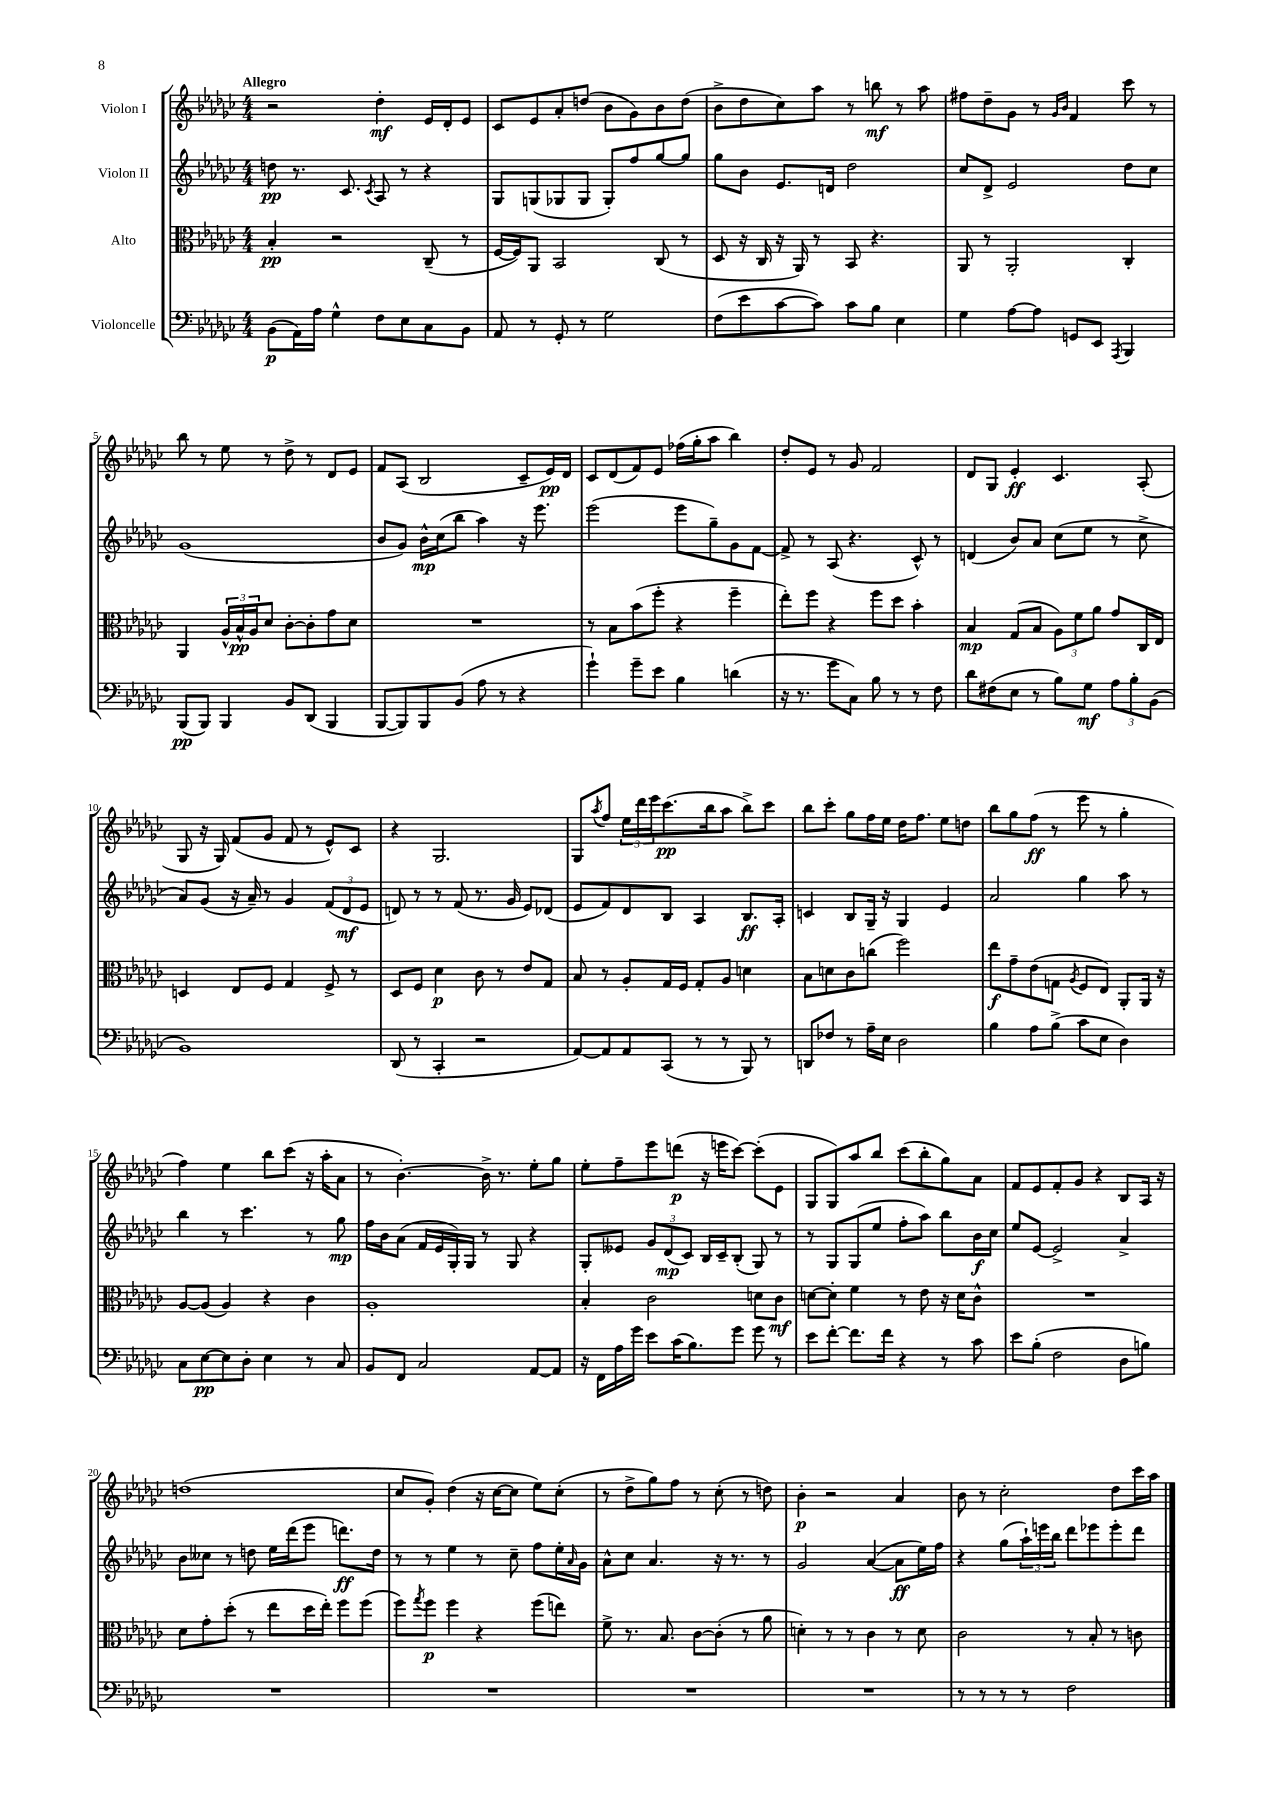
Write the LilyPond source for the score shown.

<<
\new StaffGroup <<
\new Staff = "s0" \with { instrumentName = "Violon I" } {
    \clef treble \key ges \major \numericTimeSignature \time 4/4 \tempo "Allegro"
    r2 des''4-.\mf ees'16 des'16-. ees'8 |
    ces'8 ees'8 aes'8-. d''8( bes'8 ges'8) bes'8 d''8( |
    bes'8-> des''8 ces''8) aes''8 r8 b''8\mf r8 aes''8 |
    fis''8 des''8-- ges'8 r8 \grace { ges'16 bes'16 } f'4 ces'''8 r8 |
    bes''8 r8 ees''8 r8 des''8-> r8 des'8 ees'8 |
    f'8 aes8( bes2 ces'8-- ees'16\pp) des'16 |
    ces'8 des'8( f'8) ees'8 fes''16( ges''16-. aes''8 bes''4) |
    des''8-. ees'8 r8 ges'8 f'2 |
    des'8 ges8 ees'4-.\ff ces'4. aes8-.( |
    ges8 r16 ges16) f'8( ges'8 f'8 r8 ees'8-^) ces'8 |
    r4 ges2. |
    ges8 \acciaccatura { aes''8 } f''8 \tuplet 3/2 { ees''16 des'''16 ees'''16 } ces'''8.\pp( bes''16 aes''8 bes''8->) ces'''8 |
    bes''8 ces'''8-. ges''8 f''16 ees''16 des''16 f''8. ees''8 d''8 |
    bes''8 ges''8 f''8\ff( r8 ees'''8 r8 ges''4-. |
    f''4) ees''4 bes''8 ces'''8( r16 aes''16-. aes'8 |
    r8 bes'4.~-.) bes'16-> r8. ees''8-. ges''8 |
    ees''8-. f''8-- ees'''8 d'''8\p( r16 e'''16 ces'''8~) ces'''8-.( ees'8 |
    ges8 ges8) aes''8 bes''8 ces'''8( bes''8-. ges''8) aes'8 |
    f'8 ees'8 f'8-. ges'8 r4 bes8 aes16 r16 |
    d''1( |
    ces''8 ges'8-.) des''4( r16 ces''16~ ces''8 ees''8) ces''8-.( |
    r8 des''8-> ges''8) f''8 r8 ces''8-.( r8 d''8) |
    bes'4-.\p r2 aes'4 |
    bes'8 r8 ces''2-. des''8 ces'''16 aes''16 \bar "|." |
}
\new Staff = "s1" \with { instrumentName = "Violon II" } {
    \clef treble \key ges \major \numericTimeSignature \time 4/4
    d''8\pp r8. ces'8. \acciaccatura { ces'8 } aes8 r8 r4 |
    ges8 g8( ges8 ges8 ges8-.) f''8 ges''8~ ges''8 |
    ges''8 bes'8 ees'8. d'16 des''2 |
    ces''8 des'8-> ees'2 des''8 ces''8 |
    ges'1( |
    bes'8 ges'8) bes'16-^\mp ces''16( bes''8 aes''4) r16 ees'''8. |
    ees'''2( ees'''8 ges''8--) ges'8 f'8~ |
    f'8-> r8 aes8( r4. ces'8-^) r8 |
    d'4( bes'8) aes'8 ces''8( ees''8 r8 ces''8-> |
    aes'8) ges'8( r16 aes'16--) r8 ges'4 \tuplet 3/2 { f'8( des'8\mf ees'8 } |
    d'8) r8 r8 f'8( r8. ges'16 ees'8) des'8( |
    ees'8 f'8) des'8 bes8 aes4 bes8.\ff aes16-. |
    c'4 bes8 ges16-- r16 ges4 ees'4 |
    aes'2 ges''4 aes''8 r8 |
    bes''4 r8 ces'''4. r8 ges''8\mp |
    f''16 bes'16 aes'8( f'16 ees'16 ges16-.) ges16 r8 ges8 r4 |
    ges8-. eeses'8 \tuplet 3/2 { ges'8 des'8\mp( ces'8) } bes16 ces'16-- bes8-.( ges8) r8 |
    r8 ges8 ges8( ees''8 f''8-. aes''8) bes''8 bes'16\f ces''16 |
    ees''8 ees'8~ ees'2-> aes'4-> |
    bes'8 ceses''8 r8 d''8 ees''16 des'''16( ees'''8 d'''8.\ff) d''16 |
    r8 r8 ees''4 r8 ces''8-- f''8 ees''16-. \grace { aes'16 } ges'16 |
    aes'8-^ ces''8 aes'4. r16 r8. r8 |
    ges'2 aes'4~( aes'8\ff ees''16) f''16 |
    r4 ges''8( \tuplet 3/2 { aes''16-!) e'''16 bes''16 } des'''8 ees'''8 ees'''8-. des'''8 \bar "|." |
}
\new Staff = "s2" \with { instrumentName = "Alto" } {
    \clef alto \key ges \major \numericTimeSignature \time 4/4
    bes4-.\pp r2 ces8--( r8 |
    f16~ f16) aes,8 bes,2 ces8( r8 |
    des8 r16 ces16 r16 aes,16) r8 bes,8 r4. |
    aes,8 r8 aes,2-. ces4-. |
    aes,4 \tuplet 3/2 { aes16-^ bes16-^\pp aes16 } des'8 ces'8~-. ces'8-. ges'8 des'8 |
    R1 |
    r8 bes8 bes'8( f''8-. r4 f''4-- |
    ees''8-.) f''8 r4 f''8 des''8 bes'4-. |
    bes4\mp ges8( bes8 \tuplet 3/2 { aes8) f'8 aes'8 } ges'8 ces16 ees16 |
    d4 ees8 f8 ges4 f8-> r8 |
    des8 f8 des'4\p ces'8 r8 ees'8 ges8 |
    bes8 r8 aes8-. ges16 f16 ges8-. aes8 d'4 |
    bes8 d'8 ces'8 c''8( f''2) |
    ees''8\f ges'8-- ees'8( g8 \acciaccatura { aes8 } f8 ees8) aes,8-. aes,16 r16 |
    aes8~ aes8( aes4) r4 ces'4 |
    aes1-. |
    bes4-. ces'2 d'8 ces'8\mf |
    d'8~ d'8-. f'4 r8 ees'8 r16 d'16 ces'8-^ |
    R1 |
    des'8 ges'8-. des''8-.( r8 ees''8 des''16 ees''16-.) f''8 f''8( |
    f''8) \acciaccatura { ges''8 } f''8\p f''4 r4 f''8( e''8) |
    f'8-> r8. bes8. ces'8~ ces'8-.( r8 aes'8 |
    d'4-.) r8 r8 ces'4 r8 d'8 |
    ces'2 r8 bes8-. r8 c'8 \bar "|." |
}
\new Staff = "s3" \with { instrumentName = "Violoncelle" } {
    \clef bass \key ges \major \numericTimeSignature \time 4/4
    bes,8\p( aes,16) aes16 ges4-^ f8 ees8 ces8 bes,8 |
    aes,8 r8 ges,8-. r8 ges2 |
    f8( ees'8 ces'8~ ces'8) ces'8 bes8 ees4 |
    ges4 aes8~ aes8 g,8 ees,8 \acciaccatura { aes,,8 } bes,,4 |
    bes,,8\pp( bes,,8) bes,,4 bes,8 des,8( bes,,4 |
    bes,,8~ bes,,8) bes,,8 bes,8( aes8 r8 r4 |
    ges'4-!) ges'8-- ees'8 bes4 d'4( |
    r16 r8. ges'8 ces8) bes8 r8 r8 f8 |
    des'8 fis8( ees8 r8 bes8) ges8\mf \tuplet 3/2 { aes8 bes8-. bes,8( } |
    bes,1) |
    des,8( r8 ces,4-. r2 |
    aes,8~) aes,8 aes,8 ces,8( r8 r8 bes,,8) r8 |
    d,8 fes8 r8 aes16-- ees16 des2 |
    bes4 aes8 bes8->( ces'8 ees8 des4) |
    ces8 ees8~\pp ees8 des8-. ees4 r8 ces8 |
    bes,8 f,8 ces2 aes,8~ aes,8 |
    r16 f,16 aes16 ges'16 ees'8 ces'16( bes8.) ges'8 ges'8 r8 |
    ees'8 f'8~-. f'8. f'16 r4 r8 ces'8 |
    ees'8 bes8-.( f2 des8 b8) |
    R1 |
    R1 |
    R1 |
    R1 |
    r8 r8 r8 r8 f2 \bar "|." |
}
>>
>>
